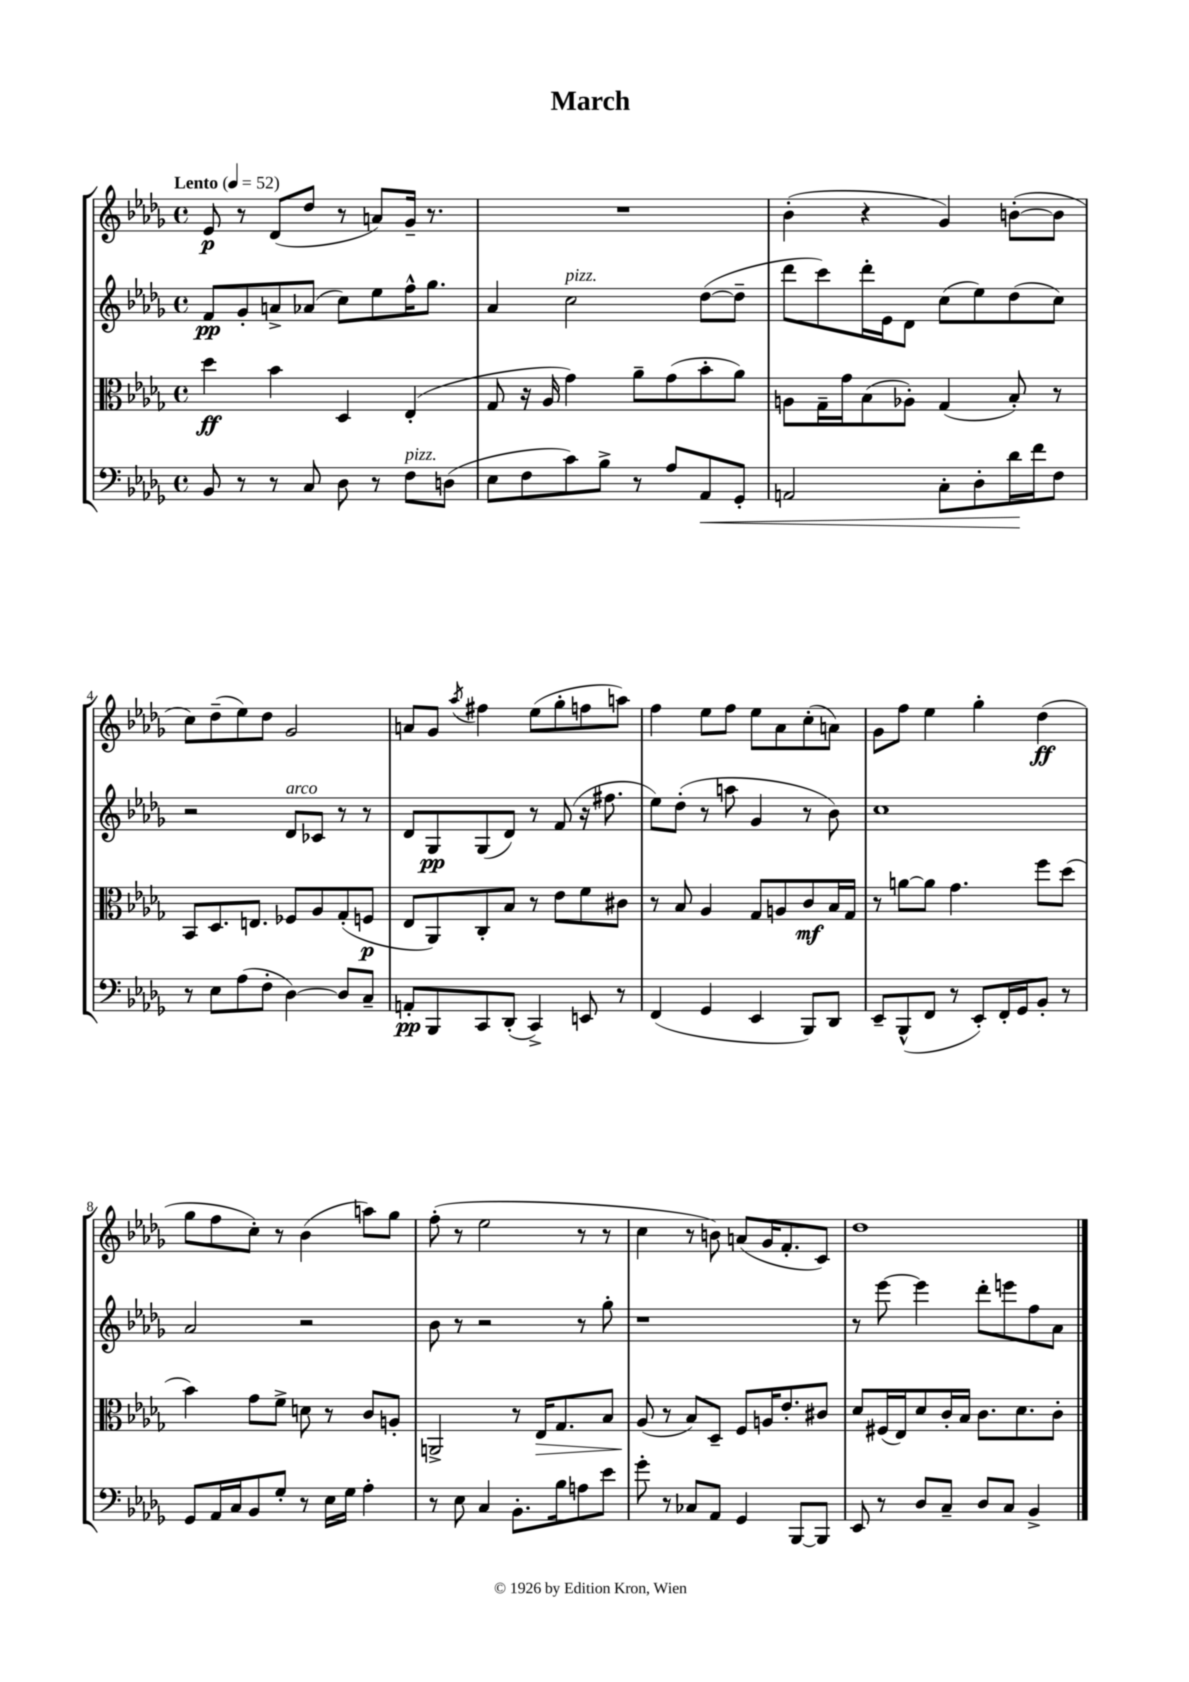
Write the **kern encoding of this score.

**kern	**kern	**kern	**kern
*staff4	*staff3	*staff2	*staff1
*clefF4	*clefC3	*clefG2	*clefG2
*k[b-e-a-d-g-]	*k[b-e-a-d-g-]	*k[b-e-a-d-g-]	*k[b-e-a-d-g-]
*M4/4	*M4/4	*M4/4	*M4/4
*met(c)	*met(c)	*met(c)	*met(c)
*MM52	*MM52	*MM52	*MM52
8BB-/	4dd-\	8f/L	8e-/
8r	.	8g-'/	8r
8r	4b-\	8a^/	(8d-/L
8C/	.	(8a-/J	8dd-/J
8D-\	4D-/	8cc\L)	8r
8r	.	8ee-\	8a/L)
8F\L	(4E-'/	16ff^^\K	16g-~/Jk
.	.	8.gg-\J	8.r
(8D\J	.	.	.
=	=	=	=
8E-\L	8G-/	4a-/	1r
8F\	16r	.	.
.	16A-/	.	.
8c\)	4g-\)	2cc\	.
8B-^\J	.	.	.
8r	8a-~\L	.	.
8A-/L	(8g-\	.	.
8AA-/	8b-'\	([8dd-\L	.
8GG-'/J	8a-\J)	8dd-~\]J	.
=	=	=	=
2AA/	8A\L	8ddd-\L	(4b-'\
.	16G-~\L	8ccc\)	.
.	16g-\J	.	.
.	(8B-\	16ddd-'\L	4r
.	.	16e-\J	.
.	8A-'\J)	8d-\J	.
8C'\L	(4G-/	(8cc\L	4g-/)
8D-'\	.	8ee-\)	.
16d-\L	8B-'/)	(8dd-\	([8b'\L
16f\J	.	.	.
8F\J	8r	8cc\J)	8b\]J
=	=	=	=
8r	8BB-/L	2r	8cc\L)
8E-\L	8.D-/	.	(8dd-~\
(8A-\	.	.	8ee-\)
.	8.E/J	.	.
8F'\J	.	.	8dd-\J
[4D-\)	8F-/L	8d-/L	2g-/
.	8A-/	8c-/J	.
8D-/]L	(8G-'/	8r	.
8C~/J	8F/J	8r	.
=	=	=	=
8AA'/L	8E-/L	8d-/L	8a/L
8BBB-/	8AA-/)	8G-/	8g-/J
.	.	.	8qaa-/
8CC/	8C'/	(8G-/	4ff#\
(8DD-'/J	8B-/J	8d-/J)	.
4CC^/)	8r	8r	(8ee-\L
.	8e-\L	(8f/	8gg-'\
8EE/	8f\	16r	8ff\
.	.	8.ff#\	.
8r	8c#\J	.	8aa\J)
=	=	=	=
(4FF/	8r	8ee-\L)	4ff\
.	8B-/	(8dd-'\J	.
4GG-/	4A-/	8r	8ee-\L
.	.	8aa\	8ff\J
4EE-/	8G-/L	4g-/	8ee-\L
.	8A/	.	8a-\
8BBB-/L)	8c/	8r	(8cc'\
8DD-/J	16B-/L	8b-\)	8a\J)
.	16G-/JJ	.	.
=	=	=	=
8EE-~/L	8r	1cc	8g-\L
(8BBB-^^/	[8a\L	.	8ff\J
8FF/J	8a\]J	.	4ee-\
8r	4.g-\	.	.
8EE-'/L)	.	.	4gg-'\
16FF'/L	.	.	.
16GG-/J	.	.	.
8BB-'/J	8ff\L	.	(4dd-\
8r	(8dd-\J	.	.
=	=	=	=
8GG-/L	4b-\)	2a-/	8gg-\L
16AA-/L	.	.	8ff\
16C/J	.	.	.
8BB-/	8g-\L	.	8cc'\J)
8G-'/J	8f^\J	.	8r
8r	8d\	2r	(4b-\
16E-\LL	8r	.	.
16G-\JJ	.	.	.
4A-'\	8c/L	.	8aa\L)
.	8A'/J	.	8gg-\J
=	=	=	=
8r	2AA^/	8b-\	(8ff'\
8E-\	.	8r	8r
4C/	.	2r	2ee-\
8.BB-'\L	8r	.	.
.	16E-/LK	.	.
16B-\k	8.G-/	.	.
8A\	.	8r	8r
8e-\J	8B-/J	8gg-'\	8r
=	=	=	=
8g-'\	(8A-/	1r	4cc\
8r	8r	.	.
8C-/L	8B-/L)	.	8r
8AA-/J	8D-~/J	.	8b\)
4GG-/	8F/L	.	(8a/L
.	16A/K	.	16g-/K
.	8.e-'/	.	8.f'/
[8BBB-/L	.	.	.
8BBB-/]J	8c#/J	.	8c/J)
=	=	=	=
8EE-/	8d-/L	8r	1dd-
8r	(16F#/L	[8eee-\	.
.	16E-/J)	.	.
8D-/L	8d-/	4eee-\]	.
8C~/J	16c'/L	.	.
.	16B-/JJ	.	.
8D-/L	8.c\L	8ddd-'\L	.
8C/J	.	8eee\	.
.	8.d-\	.	.
4BB-^/	.	8ff\	.
.	8c'\J	8a-\J	.
==	==	==	==
*-	*-	*-	*-
